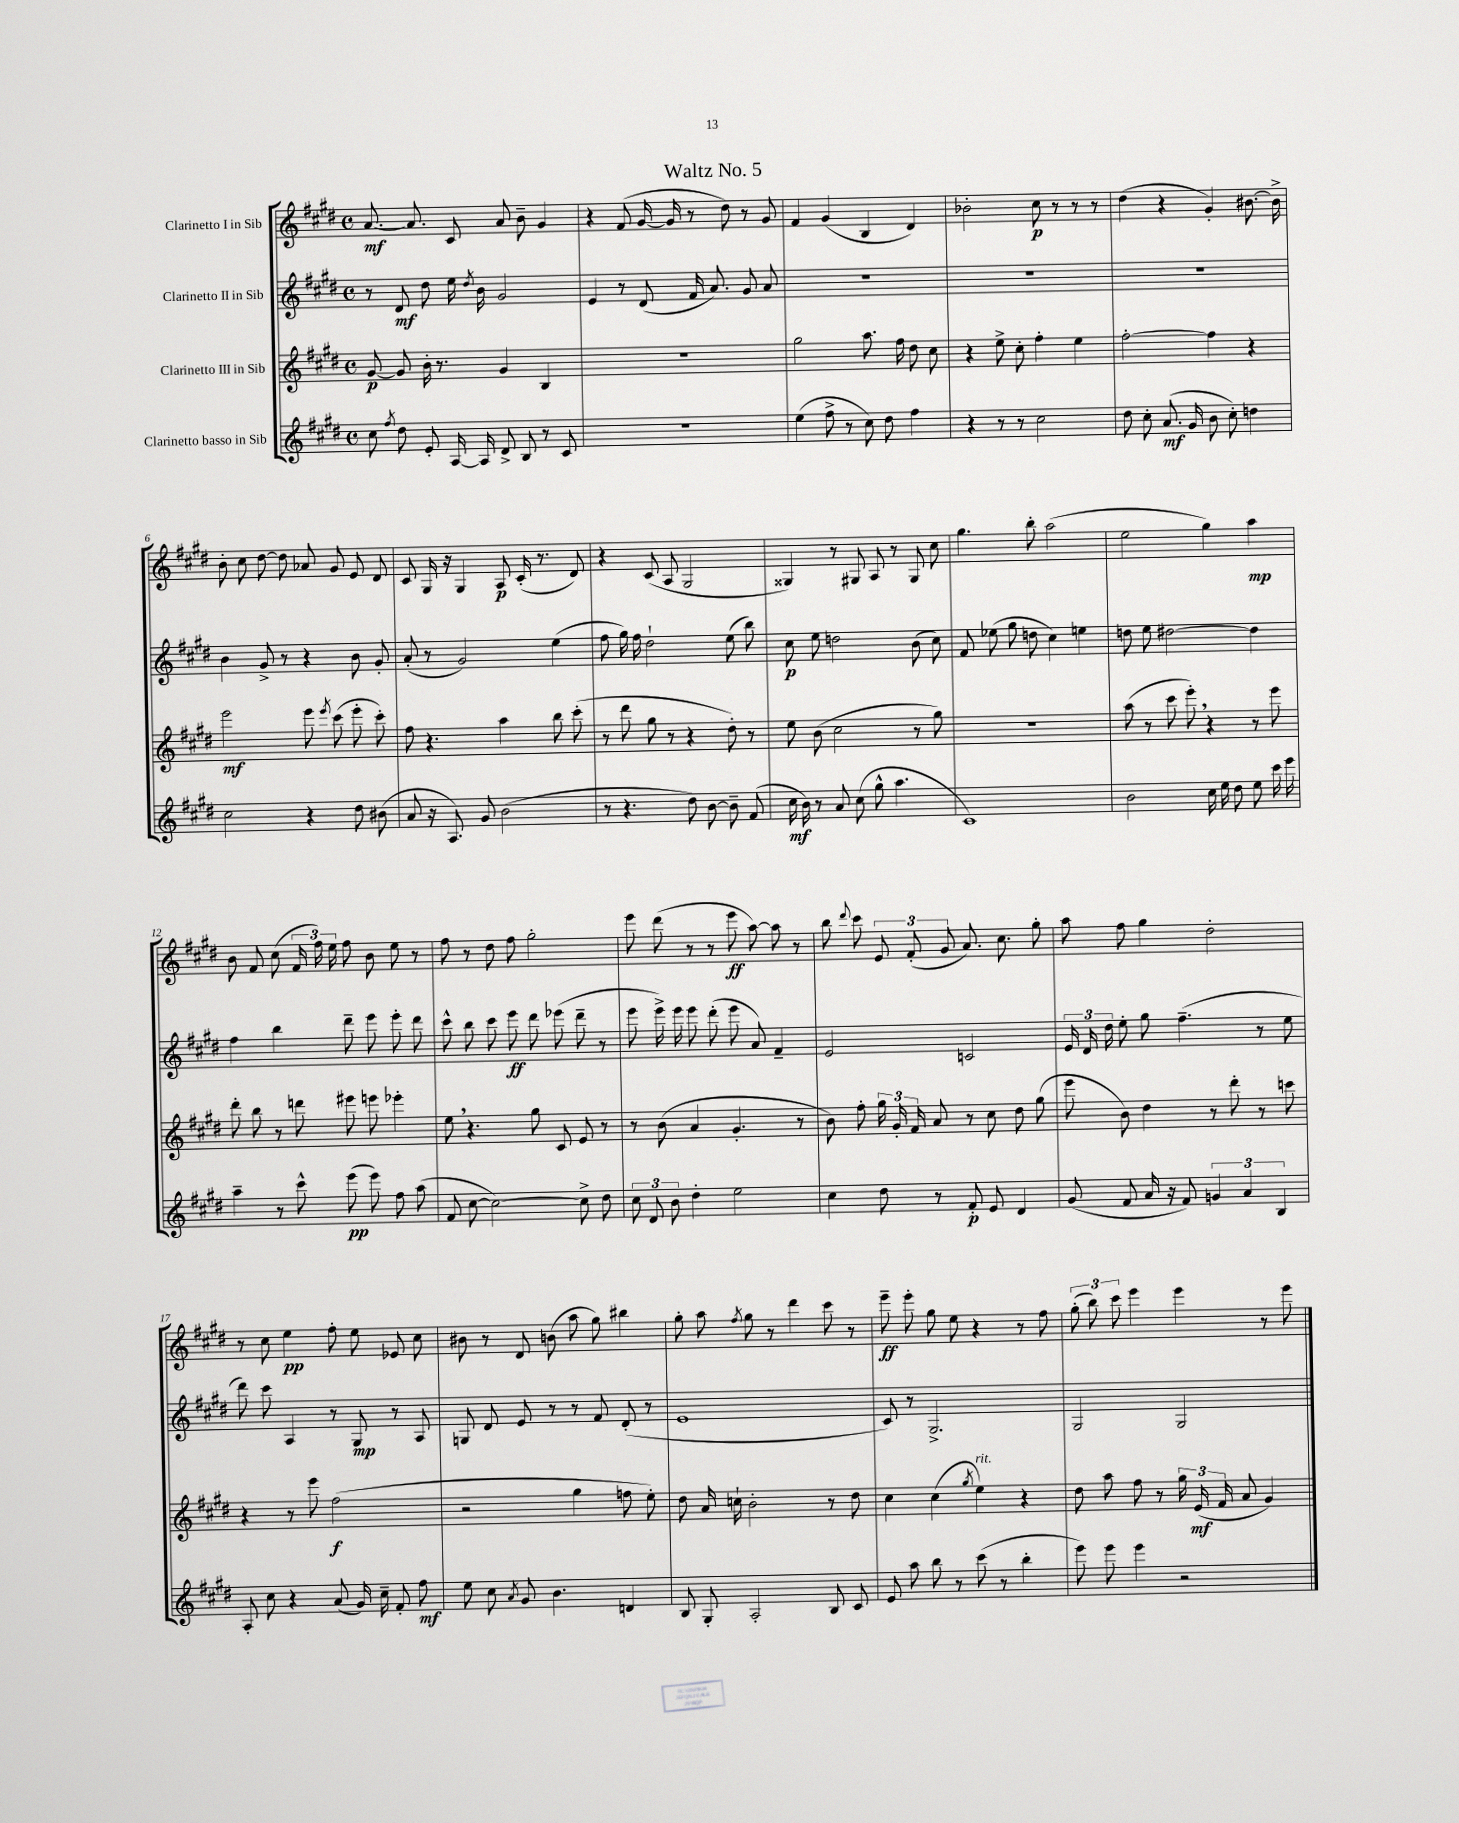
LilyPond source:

\header { title = "Waltz No. 5" }
<<
\new StaffGroup <<
\new Staff = "s0" \with { instrumentName = "Clarinetto I in Sib" } {
    \clef treble \key e \major \defaultTimeSignature \time 4/4
    \autoBeamOff a'8.~\mf a'8. cis'8 a'8 b'8-- gis'4 |
    r4 fis'8( gis'16~ gis'16 r8 dis''8) r8 gis'8 |
    fis'4 gis'4( b4 dis'4) |
    bes'2-. cis''8\p r8 r8 r8 |
    dis''4( r4 gis'4-.) bis'8.~ bis'16-> |
    b'8-. cis''8 dis''8~ dis''8 aes'8 gis'8 e'8 dis'8 |
    cis'8 gis16 r16 gis4 a8\p cis'16-.( r8. dis'8) |
    r4 cis'8( a8 gis2 |
    gisis4) r8 gis8 a8 r8 gis8 cis''8 |
    gis''4. b''8-. a''2( |
    e''2 gis''4) a''4\mp |
    b'8 fis'8 cis''8( \tuplet 3/2 { fis'16 fis''16) e''16 } fis''8 b'8 e''8 r8 |
    fis''8 r8 dis''8 fis''8 gis''2-. |
    e'''8 dis'''8( r8 r8 e'''8\ff a''8~) a''8 r8 |
    b''8 \appoggiatura { dis'''8 } cis'''8 \tuplet 3/2 { e'8 fis'8-.( gis'8 } a'8.) cis''8. gis''8-. |
    a''8 fis''8 gis''4 dis''2-. |
    r8 cis''8 e''4\pp fis''8-. e''8 ees'8 cis''8 |
    bis'8 r8 dis'8 b'8( a''8 gis''8) bis''4 |
    gis''8-. a''8 \acciaccatura { fis''8 } gis''8 r8 dis'''4 cis'''8 r8 |
    e'''8--\ff e'''8-. gis''8 e''8 r4 r8 fis''8 |
    \tuplet 3/2 { gis''8-.( b''8) cis'''8 } e'''4 e'''4 r8 e'''8 \bar "|." |
}
\new Staff = "s1" \with { instrumentName = "Clarinetto II in Sib" } {
    \clef treble \key e \major \defaultTimeSignature \time 4/4
    \autoBeamOff r8 dis'8\mf dis''8 e''16 \acciaccatura { dis''8 } b'16 gis'2 |
    e'4 r8 dis'8( fis'16 a'8.) gis'8 a'8 |
    R1 |
    R1 |
    R1 |
    b'4 gis'8-> r8 r4 b'8 gis'8-. |
    a'8-.( r8 gis'2) e''4( |
    fis''8 gis''16) fis''16 dis''2-! e''8( b''8) |
    cis''8\p e''8 d''2 b'8( cis''8) |
    fis'8 ees''8( gis''8 d''8 cis''4) e''4 |
    d''8 e''8 dis''2~ dis''4 |
    fis''4 b''4 dis'''8-- e'''8 e'''8-. dis'''8 |
    cis'''8-^ b''8 cis'''8 e'''8\ff dis'''8 ees'''8( dis'''8-- r8 |
    e'''8 e'''16->) e'''16 e'''8 dis'''8-.( e'''8 a'8) fis'4-- |
    e'2 c'2 |
    \tuplet 3/2 { e'16 dis'16 dis''16 } e''8-. gis''8 fis''4.--( r8 e''8 |
    dis'''8) cis'''8 a4 r8 gis8\mp r8 a8 |
    g8 dis'8 e'8 r8 r8 fis'8 dis'8-.( r8 |
    e'1 |
    cis'8) r8 gis2.-> |
    gis2 gis2 \bar "|." |
}
\new Staff = "s2" \with { instrumentName = "Clarinetto III in Sib" } {
    \clef treble \key e \major \defaultTimeSignature \time 4/4
    \autoBeamOff gis'8~\p gis'8 b'16-. r8. gis'4 b4 |
    R1 |
    gis''2 a''8. fis''16 dis''8 cis''8 |
    r4 e''8-> cis''8-. fis''4-. e''4 |
    fis''2~-. fis''4 r4 |
    e'''2\mf e'''8 \acciaccatura { e'''8 } cis'''8( e'''8-. cis'''8-.) |
    fis''8 r4. a''4 b''8 cis'''8-.( |
    r8 dis'''8 gis''8 r8 r4 dis''8-.) r8 |
    e''8 b'8( cis''2 r8 gis''8) |
    R1 |
    a''8( r8 cis'''8 e'''8-.) \breathe r4 r8 e'''8 |
    dis'''8-. b''8 r8 d'''8 eis'''8 e'''8 ees'''4-. |
    e''8 \breathe r4. gis''8 cis'8 e'8 r8 |
    r8 b'8( a'4 gis'4.-. r8 |
    b'8) fis''8-. \tuplet 3/2 { gis''16 gis'16-. fis'16 } a'8 r8 cis''8 dis''8 gis''8( |
    e'''8 b'8) dis''4 r8 dis'''8-. r8 c'''8 |
    r4 r8 e'''8 fis''2\f( |
    r2 gis''4 f''8 e''8-.) |
    dis''8 a'16 c''16-! b'2-. r8 dis''8 |
    cis''4 cis''4( \acciaccatura { gis''8 } e''4^\markup { \italic "rit." }) r4 |
    dis''8 a''8 fis''8 r8 \tuplet 3/2 { gis''16 e'16\mf( fis'16 } a'8 gis'4) \bar "|." |
}
\new Staff = "s3" \with { instrumentName = "Clarinetto basso in Sib" } {
    \clef treble \key e \major \defaultTimeSignature \time 4/4
    \autoBeamOff cis''8 \acciaccatura { fis''8 } dis''8 e'8-. a16~ a16 dis'8-> b8 r8 cis'8 |
    R1 |
    e''4( fis''8-> r8 cis''8) dis''8 fis''4 |
    r4 r8 r8 cis''2 |
    dis''8 cis''8-. a'8.\mf( gis'16 b'8 cis''8-.) d''4 |
    cis''2 r4 dis''8 bis'8( |
    a'8 r16 a8.) gis'8 b'2( |
    r8 r4. dis''8) b'8~ b'8-- fis'8( |
    cis''16\mf b'16) r8 a'8 cis''8( gis''8-^ a''4. |
    cis'1) |
    b'2 cis''16 e''16 dis''8 e''8 cis'''16 e'''16 |
    a''4-- r8 cis'''8-^ e'''8\pp( e'''8) fis''8 a''8( |
    fis'8 cis''8~ cis''2~) cis''8-> dis''8 |
    \tuplet 3/2 { cis''8 dis'8 b'8 } dis''4-. e''2 |
    cis''4 dis''8 r8 fis'8-.\p e'8 dis'4 |
    gis'8( fis'8 a'16 r16 fis'8) \tuplet 3/2 { g'4 a'4 b4 } |
    a8-. cis''8 r4 a'8( gis'16) cis''16-- fis'8-. fis''8\mf |
    e''8 cis''8 \acciaccatura { a'8 } gis'8 b'4. d'4 |
    b8 gis8-. a2-. b8 cis'8 |
    e'8 a''8 b''8 r8 cis'''8( r8 b''4-. |
    e'''8) e'''8 e'''4 r2 \bar "|." |
}
>>
>>
